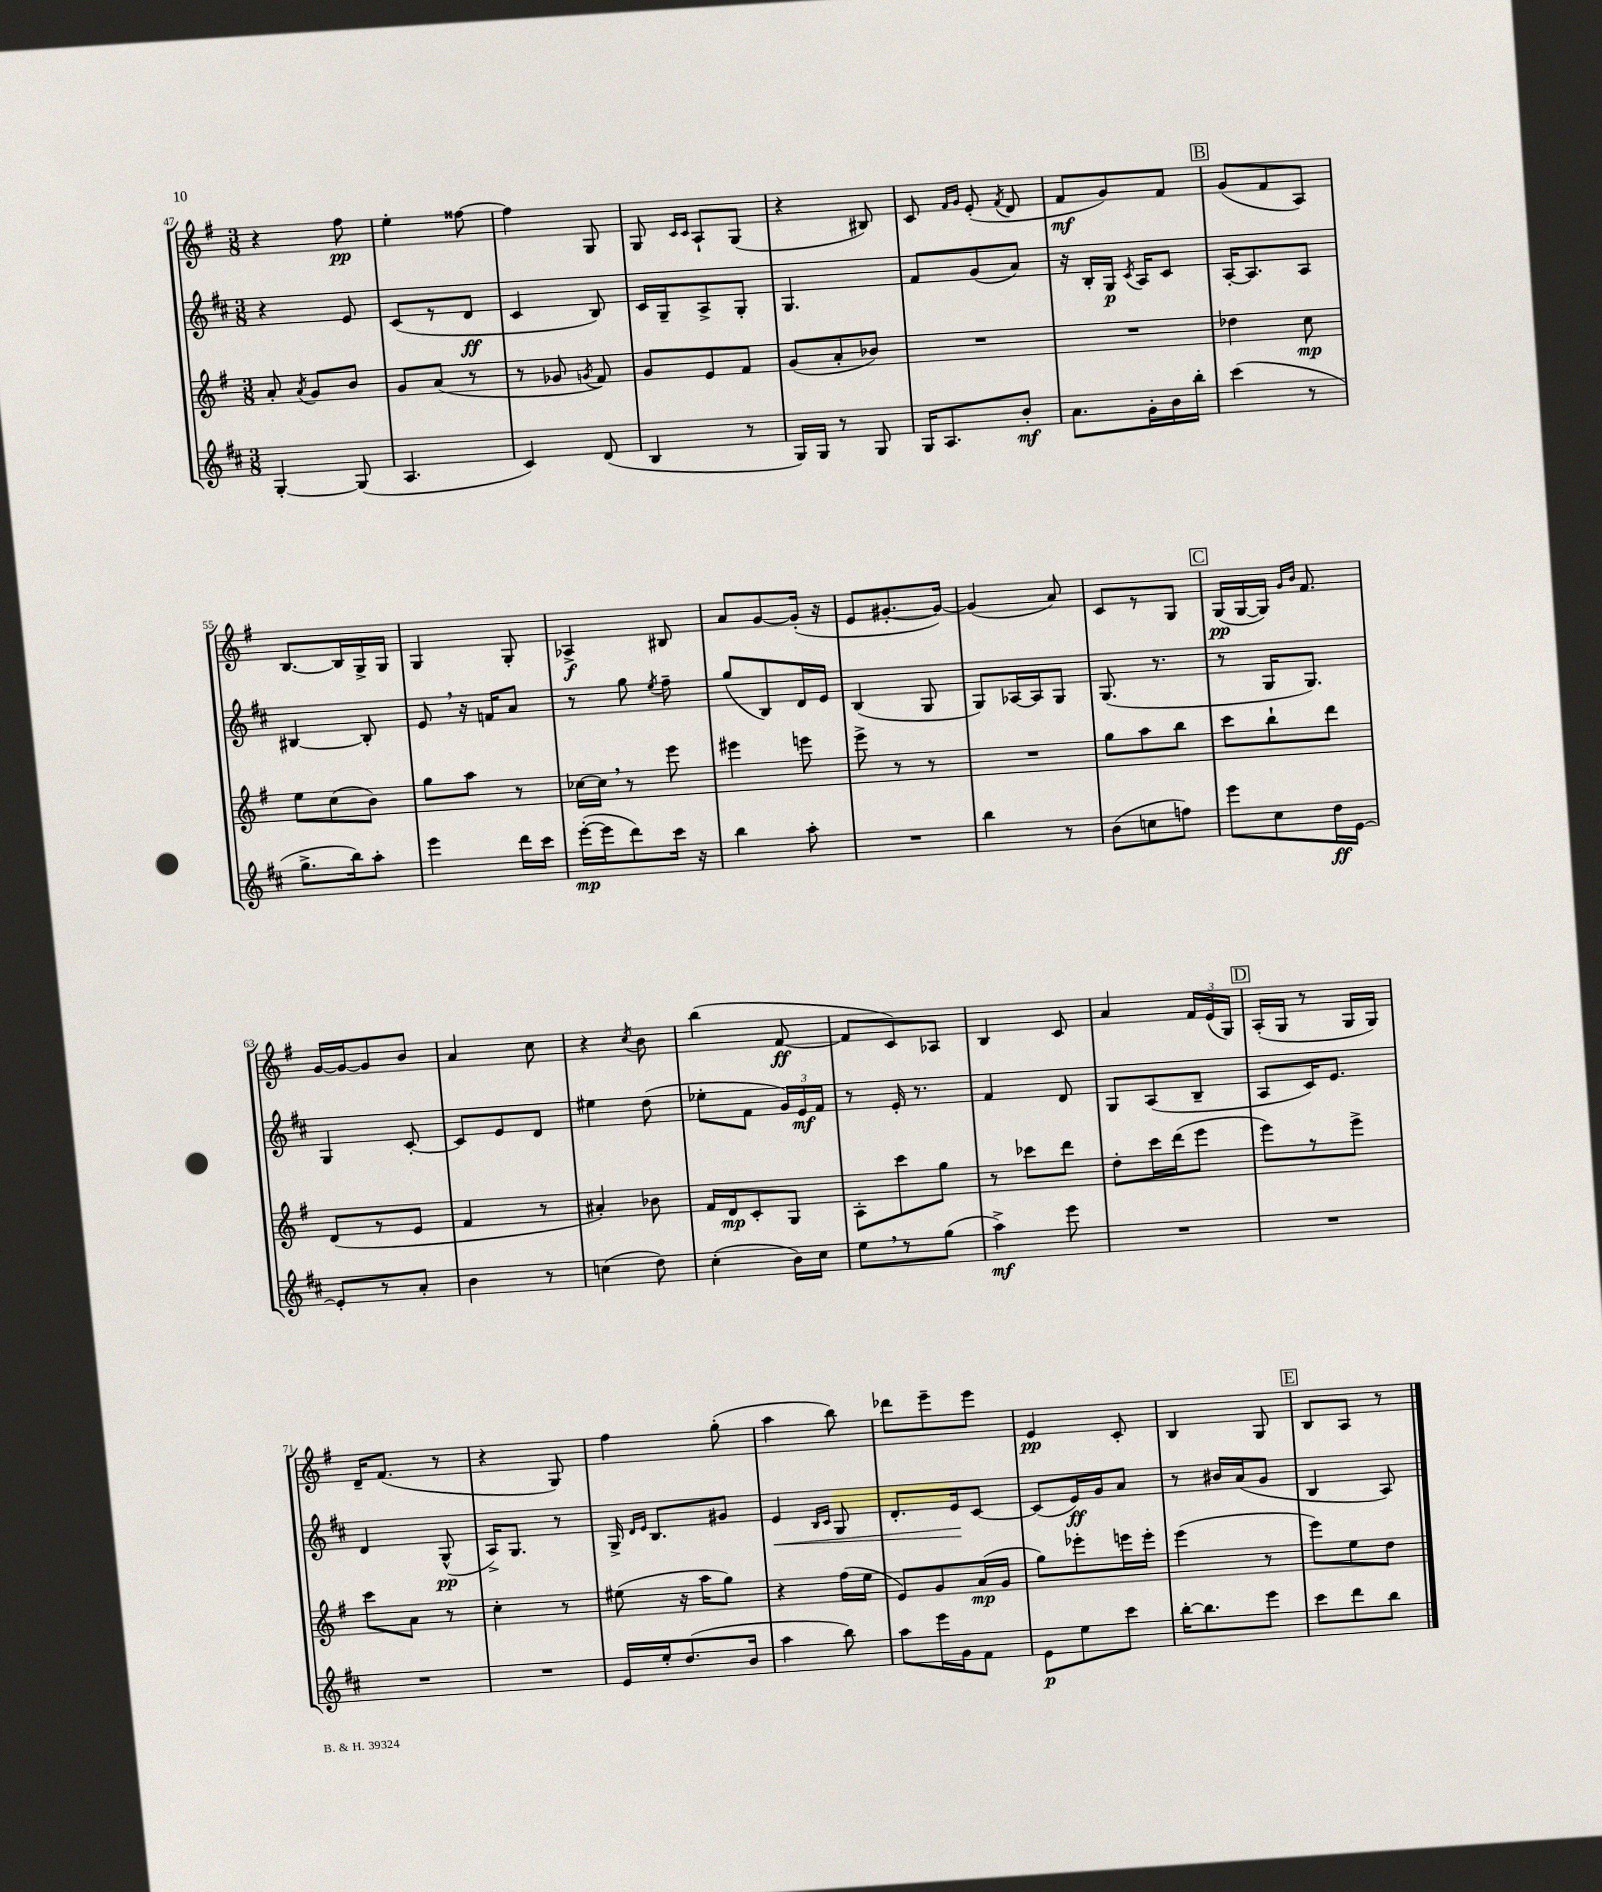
<<
\new StaffGroup <<
\new Staff = "s0" {
    \clef treble \key g \major \numericTimeSignature \time 3/8
    \autoBeamOff r4 fis''8\pp |
    e''4-. fisis''8~ |
    fisis''4 g8 |
    g8 \grace { c'16[ c'16] } a8[-! g8]( |
    r4 bis8) |
    c'8 \grace { fis'16[ g'16] } e'8-.( \acciaccatura { fis'8 } d'8 |
    fis'8[\mf g'8) fis'8] |
    \mark \markup { \box "B" } g'8[( fis'8 a8]) |
    b8.[~ b16 g16-> g16] |
    g4 g8-. |
    aes4->\f bis8 |
    a'8[ g'8~ g'16]-.( r16 |
    e'8[ gis'8.~-. gis'16]~) |
    gis'4( a'8) |
    c'8[ r8 g8] |
    \mark \markup { \box "C" } g16[\pp( g16~ g16]) \grace { g'16[ b'16] } fis'8. |
    g'16[~ g'16~ g'8 b'8] |
    a'4 c''8 |
    r4 \acciaccatura { c''8 } b'8 |
    b''4( fis'8~\ff |
    fis'8[ c'8) aes8] |
    b4 c'8 |
    a'4 \tuplet 3/2 { fis'16[ e'16( g16]) } |
    \mark \markup { \box "D" } a16[-.( g16] r8 g16[ g16]) |
    d'16[-- fis'8.]( r8 |
    r4 g8) |
    fis''4 g''8-.( |
    a''4 b''8) |
    des'''8[ e'''8-- e'''8] |
    e'4\pp c'8-. |
    b4 g8 |
    \mark \markup { \box "E" } b8[ a8] r8 \bar "|." |
}
\new Staff = "s1" {
    \clef treble \key d \major \numericTimeSignature \time 3/8
    \autoBeamOff r4 e'8 |
    cis'8[( r8 d'8]\ff |
    cis'4 b8) |
    cis'16[ g16-- a8-> g8]-. |
    g4. |
    fis'8[ g'8( a'8]) |
    r16 b16[-. g16]\p \acciaccatura { cis'8 } a16[ cis'8] |
    \mark \markup { \box "B" } a16[~-. a8. a8] |
    bis4~ bis8-. |
    e'8 \breathe r16 f'16[ a'8] |
    r8 g''8 \acciaccatura { e''8 } fis''8-- |
    g''8[( b8) d'16 e'16] |
    b4( g8 |
    g8[) aes16~ aes16 g8] |
    g8.( r8. |
    \mark \markup { \box "C" } r8 g16[ g8.]) |
    g4 cis'8~-. |
    cis'8[ e'8 d'8] |
    eis''4 d''8( |
    ees''8[-. fis'8] \tuplet 3/2 { g'16[) e'16\mf fis'16] } |
    r8 e'16-. r8. |
    fis'4 d'8 |
    g8[ a8( b8]-- |
    \mark \markup { \box "D" } a8[ cis'16) e'8.] |
    d'4 g8-^\pp( |
    a16[->) g8.] r8 |
    g16-> \grace { d'16[ e'16] } b8.[ gis'8] |
    e'4\< \grace { b16[ cis'16] } g8 |
    d'8.[-. e'16\! cis'8]~ |
    cis'8[( e'16\ff) g'16 a'8] |
    r8 bis'16[ a'16( g'8] |
    \mark \markup { \box "E" } b4 a8) \bar "|." |
}
\new Staff = "s2" {
    \clef treble \key g \major \numericTimeSignature \time 3/8
    \autoBeamOff a'8-. \acciaccatura { a'8 } g'8[ b'8] |
    g'8[ a'8]( r8 |
    r8 ges'8 \acciaccatura { g'8 } fis'8) |
    g'8[ e'8 fis'8] |
    g'8[( a'8-. bes'8]) |
    R4. |
    R4. |
    \mark \markup { \box "B" } des''4 c''8\mp |
    e''8[ c''8( b'8]) |
    g''8[ a''8] r8 |
    ces''16[~ ces''16] \breathe r8 e'''8 |
    eis'''4 e'''8 |
    e'''8-> r8 r8 |
    R4. |
    g''8[ a''8 b''8] |
    \mark \markup { \box "C" } c'''8[ b''8-! d'''8] |
    d'8[( r8 e'8] |
    fis'4 r8 |
    ais'4-.) bes'8 |
    fis'16[ d'16\mp c'8-. g8] |
    a8[-. c'''8 g''8] |
    r8 ces'''8[ d'''8] |
    d''8[-. c'''16 d'''16( e'''8] |
    \mark \markup { \box "D" } e'''8[) r8 e'''8]-> |
    c'''8[ a'8] r8 |
    c''4-. r8 |
    eis''8( r16 a''16[ g''8]) |
    r4 fis''16[( e''16] |
    e'8[) g'8 a'16\mp( g'16] |
    g''8[) ees'''8-. e'''16 e'''16]-. |
    e'''4( r8 |
    \mark \markup { \box "E" } e'''8[) e''8 d''8] \bar "|." |
}
\new Staff = "s3" {
    \clef treble \key d \major \numericTimeSignature \time 3/8
    \autoBeamOff g4~-. g8( |
    a4. |
    cis'4) d'8( |
    b4 r8 |
    g16[) g16] r8 g8 |
    g16[ a8. b'8]-.\mf |
    a'8.[ g'16-. b'16 b''16]-. |
    \mark \markup { \box "B" } cis'''4( r8 |
    g''8.[-> b''16) a''8]-. |
    e'''4 d'''16[ cis'''16] |
    e'''16[~-.\mp( e'''16 d'''8) cis'''16] r16 |
    b''4 a''8-. |
    R4. |
    b''4 r8 |
    b'8[( c''8 f''8]) |
    \mark \markup { \box "C" } e'''8[ cis''8 d''16\ff e'16]~ |
    e'8[-. r8 a'8]-. |
    b'4 r8 |
    c''4( d''8) |
    cis''4-.( b'16[) cis''16] |
    e''8[ \breathe r8 g''8]( |
    a''4->\mf) e'''8 |
    R4. |
    \mark \markup { \box "D" } R4. |
    R4. |
    R4. |
    e'16[ e''16-. d''8.( b'16] |
    a''4 b''8) |
    a''8[ e'''16 g'16 fis'8] |
    e'8[\p e''8 cis'''8] |
    b''16[~-. b''8. e'''8] |
    \mark \markup { \box "E" } cis'''8[ d'''8 b''8] \bar "|." |
}
>>
>>
\layout { \context { \Score currentBarNumber = #47 } }
